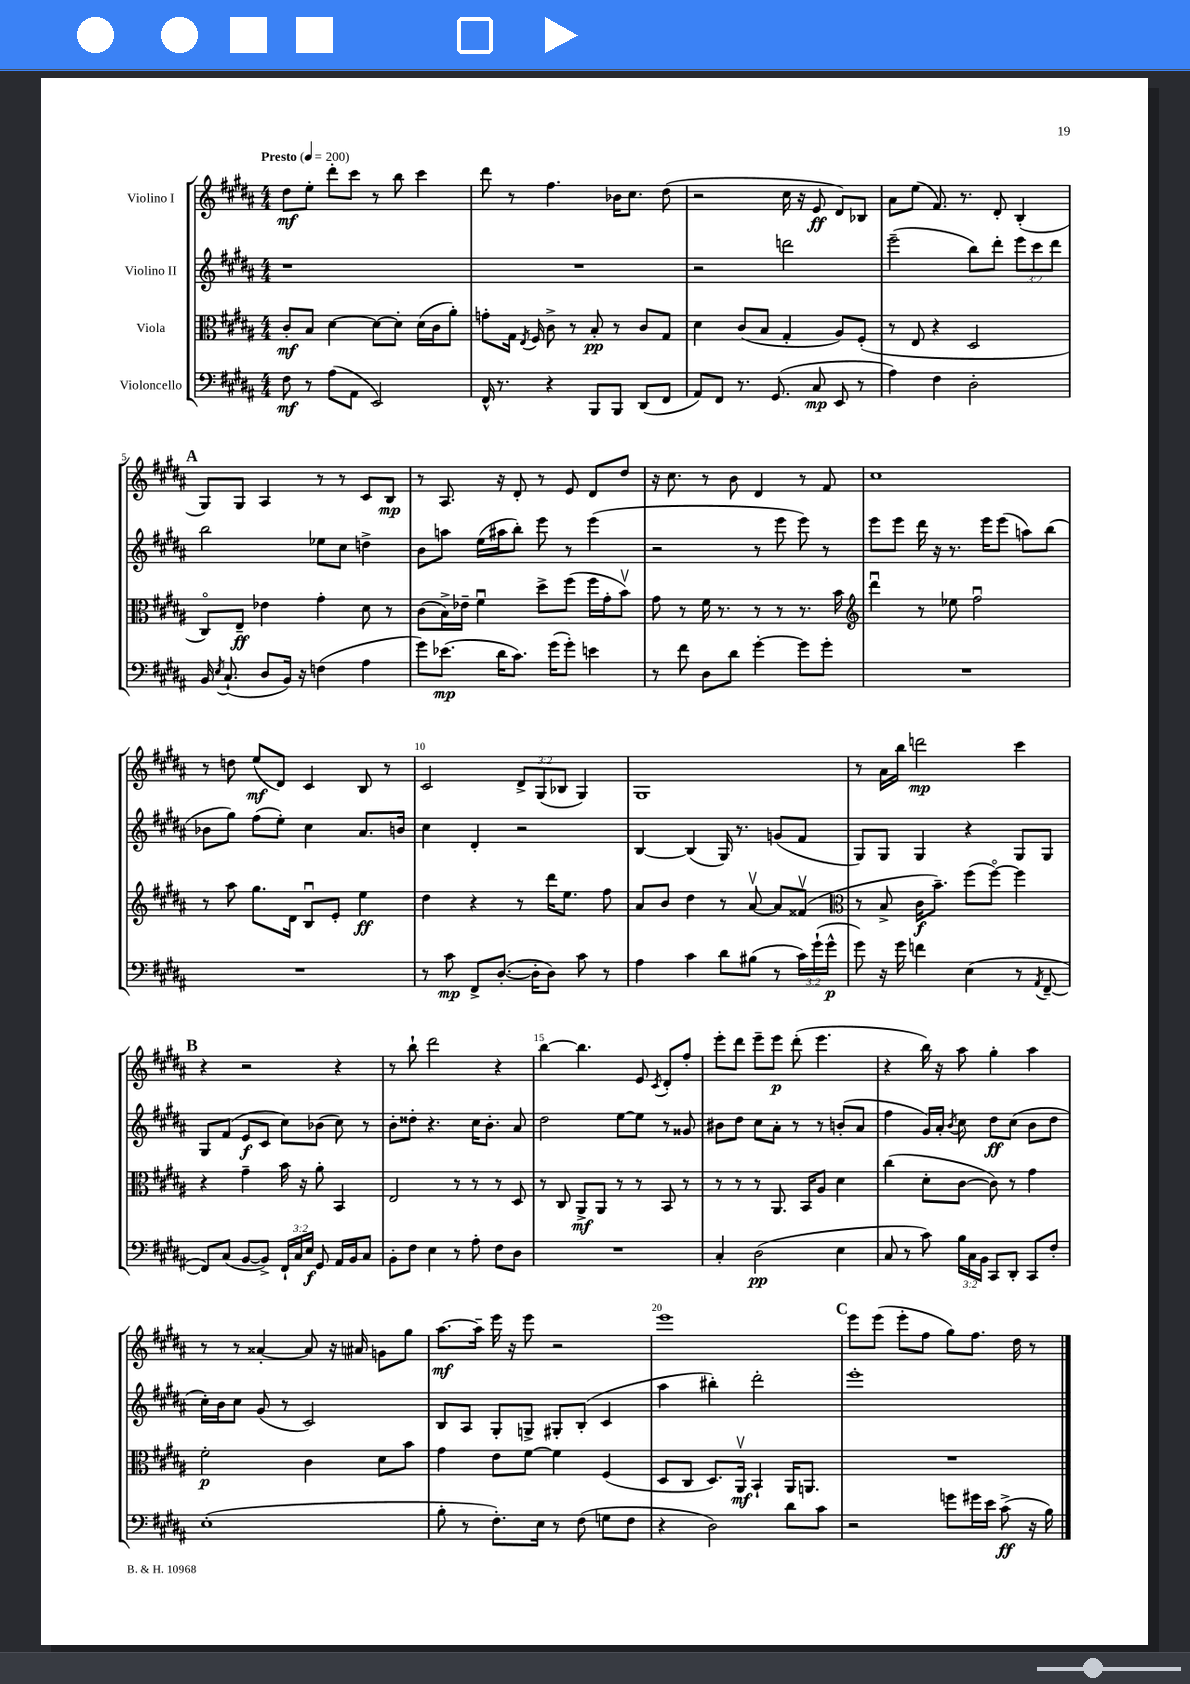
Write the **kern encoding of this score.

**kern	**kern	**kern	**kern
*staff4	*staff3	*staff2	*staff1
*clefF4	*clefC3	*clefG2	*clefG2
*k[f#c#g#d#a#]	*k[f#c#g#d#a#]	*k[f#c#g#d#a#]	*k[f#c#g#d#a#]
*M4/4	*M4/4	*M4/4	*M4/4
*MM200	*MM200	*MM200	*MM200
8F#	8c#'	1r	8dd#
8r	8B	.	8ee'
(8A#	[4d#	.	8ddd#'
8AA#	.	.	8ccc#
2EE)	8d#_	.	8r
.	8d#']	.	8bb
.	(16d#	.	4ccc#
.	16c#	.	.
.	8a#')	.	.
=	=	=	=
16FF#^^	8g'	1r	8ddd#
8.r	.	.	.
.	16G#	.	8r
.	8qE	.	.
.	16F#	.	.
4r	8c#^	.	4.ff#
.	8r	.	.
8BBB	8B'	.	.
8BBB	8r	.	16b-
.	.	.	8.cc#
(8DD#	8c#	.	.
8FF#	8G#	.	(8dd#
=	=	=	=
8AA#)	4d#	2r	2r
8FF#	.	.	.
8.r	(8c#	.	.
.	8B	.	.
(8.GG#	.	.	.
.	4G#'	2ddd	16cc#
.	.	.	16r
8C#	.	.	8e
8EE	8A#)	.	8d#)
8r	(8F#'	.	8B-
=	=	=	=
4A#)	8r	(2eee~	8a#
.	8E	.	(8ee
4F#	4r	.	8.f#)
.	.	.	8.r
2D#'	2D#	8bb)	.
.	.	8ddd#'	8d#'
.	.	12eee	(4B'
.	.	12ccc#	.
.	.	12ddd#	.
=	=	=	=
16BB	8C#o)	2bb	8G#)
8qE	.	.	.
(8.C#`	.	.	.
.	8E~	.	8G#
8D#	4e-	.	4A#
16BB)	.	.	.
16r	.	.	.
(4F	4g#'	8ee-	8r
.	.	8cc#	8r
4A#	8d#	4dd^	8c#
.	8r	.	8B
=	=	=	=
8g#)	(8c#	8b	8r
(8.e-	16B^)	8aa	8.A#
.	16e-~	.	.
.	4f#u	(16ee	.
16d#	.	16aa#	16r
8.c#)	.	8bb')	8d#'
.	8dd#^	8eee	8r
(16g#	.	.	.
8g#')	(8ff#	8r	8e
4e	16ff#	(4eee	8d#
.	16g#'	.	.
.	8bv)	.	8dd#
=	=	=	=
8r	8g#	2r	16r
.	.	.	8.cc#
8f#	8r	.	.
8D#	16f#	.	8r
.	8.r	.	.
8d#	.	.	8b
[4g#'	8r	8r	4d#
.	8r	8eee	.
8g#]	8.r	8eee)	8r
8g#'	.	8r	8f#
.	16b	.	.
=	=	=	=
*	*clefG2	*	*
1r	4ddd#u	8eee	1cc#
.	.	8eee	.
.	8r	16ddd#	.
.	.	16r	.
.	8ee-	8.r	.
.	2ff#u	.	.
.	.	16eee	.
.	.	(8eee	.
.	.	8aa)	.
.	.	(8bb	.
=	=	=	=
1r	8r	8b-	8r
.	8aa#	8gg#)	8dd
.	8.gg#	(8ff#	(8ee
.	.	8ee')	8d#)
.	16d#	.	.
.	8Bu	4cc#	4c#
.	8e'	.	.
.	4ee	8.a#	8B
.	.	.	8r
.	.	16b	.
=	=	=	=
8r	4dd#	4cc#	2c#
8c#	.	.	.
8FF#^	4r	4d#'	.
([8.D#'	.	.	.
.	8r	2r	12d#^
16D#']	.	.	.
.	.	.	(12G#
8D#)	16ddd#	.	.
.	.	.	12B-
.	8.ee	.	.
8c#	.	.	4G#)
8r	8ff#	.	.
=	=	=	=
4A#	8a#	[4B	1G#
.	8b	.	.
4c#	4dd#	(4B]	.
8d#	8r	16G#)	.
.	.	8.r	.
(8B#	[8a#v	.	.
8r	8a#]	(8g	.
24c#)	(8f##v	8f#	.
(24g#`	.	.	.
24g#^^	.	.	.
=	=	=	=
*	*clefC3	*	*
8g#)	8r	8G#)	8r
16r	8B^	8G#	16a#
16g#	.	.	16bb
4f	16c#	4G#	2ddd
.	8.b~)	.	.
(4E	(8ff#	4r	.
.	[8ff#o)	.	.
8r	4ff#]	8G#	4ccc#
8qAA#	.	.	.
[8FF#~	.	8G#	.
=	=	=	=
8FF#])	4r	8G#	4r
(8C#	.	(8f#	.
[8BB	4g#~	8e	2r
8BB^])	.	8c#	.
24FF#`	16b	8cc#)	.
24C#	.	.	.
.	16r	.	.
24E	.	.	.
8GG#	8a#'	(8b-	.
16AA#	4BB	8cc#)	4r
16BB	.	.	.
8C#	.	8r	.
=	=	=	=
8BB'	2E	8b'	8r
8F#	.	8dd##'	8bb`
4E	.	4.r	2ddd#
8r	8r	.	.
8A#'	8r	16cc#	.
.	.	8.b'	.
8F#	8r	.	4r
8D#	8D#	8a#	.
=	=	=	=
1r	8r	2dd#	[4bb
.	8C#	.	.
.	8AA#^	.	4.bb]
.	8AA#	.	.
.	8r	[8ee	.
.	8r	8ee]	8e
.	.	.	8qc#
.	8BB	8r	8d#'
.	8r	8g##	8ff#'
=	=	=	=
4C#'	8r	8b#	8eee'
.	8r	8dd#	8ddd#
(2D#	8r	8cc#	8eee~
.	8.AA#	8a#'	8eee
.	.	8r	(8ddd#'
.	16BB	.	.
.	8A#	8r	4.eee
4E	4d#	(8b'	.
.	.	8a#	.
=	=	=	=
8C#	(4cc#	4ff#	4r
8r	.	.	.
8c#)	8d#'	16g#)	16bb)
.	.	16a#'	16r
.	.	8qb	.
24B	[8c#	8cc#	8aa#
24C#	.	.	.
24BB	.	.	.
8CC#	8c#])	8dd#	4gg#'
8DD#'	8r	(8cc#	.
8CC#	4g#	8b	4aa#
8F#'	.	8dd#	.
=	=	=	=
(1E'	2f#'	16cc#')	8r
.	.	16b	.
.	.	8cc#	8r
.	.	(8g#	[4a##'
.	.	8r	.
.	4c#	2c#)	8a##]
.	.	.	16r
.	.	.	16a#
.	8d#	.	8g
.	8b	.	8gg#
=	=	=	=
8B'	4g#	8B	[8.aa#
8r	.	8A#	.
.	.	.	16aa#~]
8.F#')	8e	8G#'	16eee
.	.	.	16r
.	[8f#	8G^	8eee
16E	.	.	.
8r	4f#]	8G#'	2r
(8F#	.	(8B'	.
8G	(4F#	4c#	.
8F#	.	.	.
=	=	=	=
4r	8D#	4aa#	1eee
.	8C#	.	.
2D#)	8.D#)	4bb#')	.
.	16AA#v	.	.
.	4BB`	2ddd#'	.
8d#	16AA#	.	.
.	8.AA	.	.
8c#	.	.	.
=	=	=	=
2r	1r	1eee'	8eee
.	.	.	(8eee
.	.	.	8eee'
.	.	.	8ff#
8g	.	.	8gg#)
16g#	.	.	8.ff#
16e	.	.	.
(8c#^	.	.	.
.	.	.	16dd#
16r	.	.	8r
16B)	.	.	.
==	==	==	==
*-	*-	*-	*-
